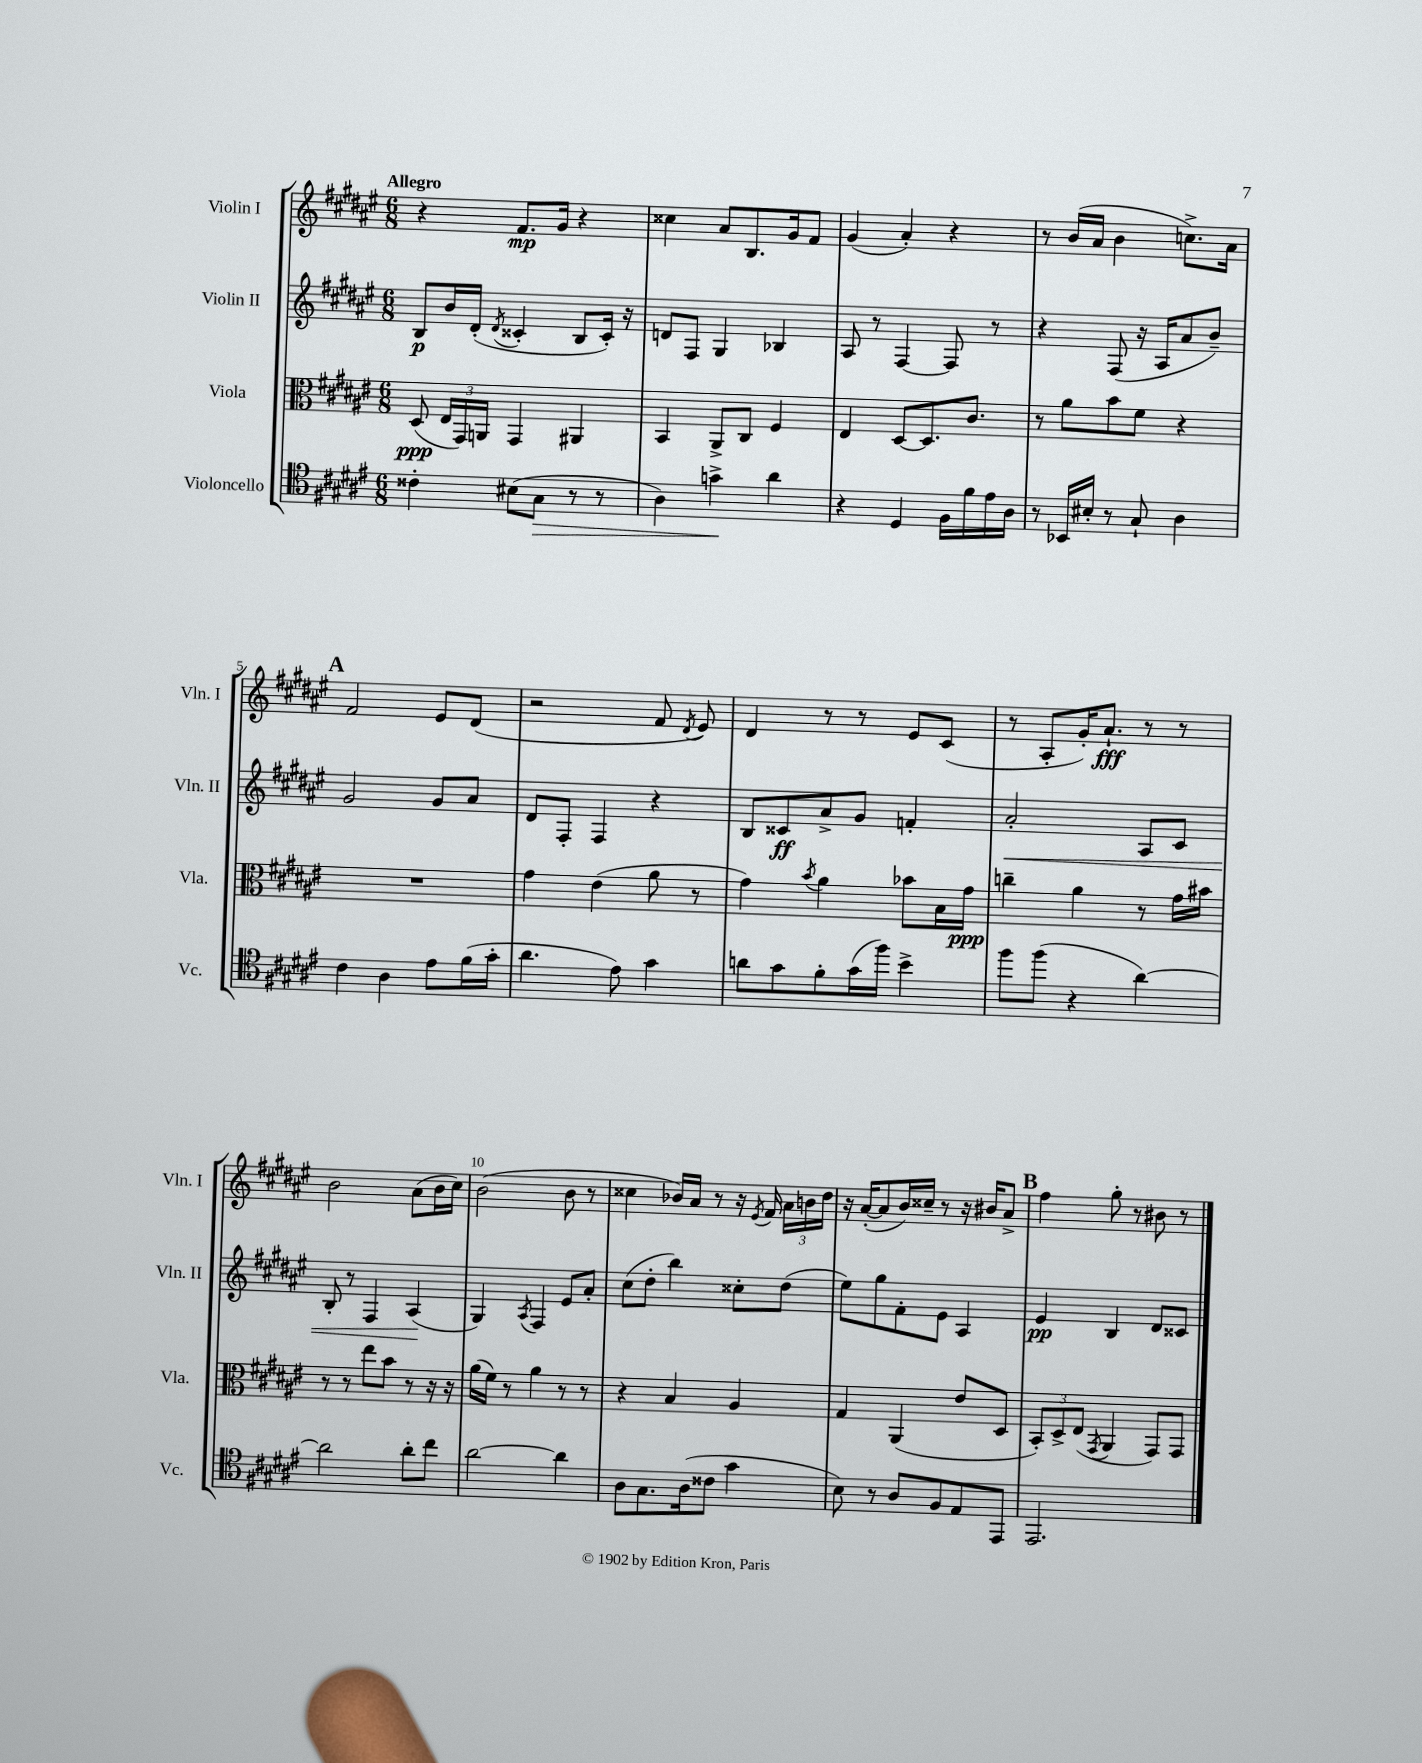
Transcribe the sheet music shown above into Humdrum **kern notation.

**kern	**dynam	**kern	**dynam	**kern	**dynam	**kern	**dynam
*part4	*part4	*part3	*part3	*part2	*part2	*part1	*part1
*staff4	*staff4	*staff3	*staff3	*staff2	*staff2	*staff1	*staff1
*I"Violoncello	*	*I"Viola	*	*I"Violin II	*	*I"Violin I	*
*I'Vc.	*	*I'Vla.	*	*I'Vln. II	*	*I'Vln. I	*
*clefC4	*	*clefC3	*	*clefG2	*	*clefG2	*
*k[f#c#g#d#a#e#]	*	*k[f#c#g#d#a#e#]	*	*k[f#c#g#d#a#e#]	*	*k[f#c#g#d#a#e#]	*
*M6/8	*	*M6/8	*	*M6/8	*	*M6/8	*
=1	=1	=1	=1	=1	=1	=1	=1
!	!	!	!	!	!	!LO:TX:a:B:t=Allegro	!
4c##X'\	.	(8D#/	ppp	8B/L	p	4r	.
.	.	24E#/LL	.	16b/L	.	.	.
.	.	24GG#/)	.	.	.	.	.
.	.	.	.	(16d#'/JJ	.	.	.
.	.	24AAn/JJ	.	.	.	.	.
.	.	.	.	8qd#/	.	.	.
(8B#X\L	.	4GG#/	.	4c##X'/	.	8.f#/L	mp
!	!LO:HP:b	!	!	!	!	!	!
8G#\J	>	.	.	.	.	.	.
.	.	.	.	.	.	16g#/Jk	.
8r	.	4AA#X/	.	8B/L	.	4r	.
8r	.	.	.	16c##'/Jk)	.	.	.
.	.	.	.	16r	.	.	.
=2	=2	=2	=2	=2	=2	=2	=2
4A#\)	.	4BB/	.	8dn/L	.	4cc##X\	.
.	.	.	.	8F#/J	.	.	.
4gn^\	.	8AA#^/L	.	4G#/	.	8a#/L	.
.	.	8C#/J	.	.	.	8.B/	.
4a#\	]	4F#/	.	4B-X/	.	.	.
.	.	.	.	.	.	16g#/k	.
.	.	.	.	.	.	8f#/J	.
=3	=3	=3	=3	=3	=3	=3	=3
4r	.	4E#/	.	8A#/	.	(4g#/	.
.	.	.	.	8r	.	.	.
4D#/	.	[8D#/L	.	[4F#/	.	4a#'/)	.
.	.	8.D#/]	.	.	.	.	.
16F#\LL	.	.	.	8F#/]	.	4r	.
16f#\	.	8.c#/J	.	.	.	.	.
16e#\	.	.	.	8r	.	.	.
16A#\JJ	.	.	.	.	.	.	.
=4	=4	=4	=4	=4	=4	=4	=4
8r	.	8r	.	4r	.	8r	.
16BB-X/LL	.	8a#\L	.	.	.	(16b/LL	.
16B#X'/JJ	.	.	.	.	.	16a#/JJ	.
8r	.	8b\	.	(8F#/	.	4b\	.
8G#`/	.	8f#\J	.	16r	.	.	.
.	.	.	.	16A#/KL	.	.	.
4A#\	.	4r	.	8a#/	.	8.ccn^\L)	.
.	.	.	.	8b~/J)	.	.	.
.	.	.	.	.	.	16a#\Jk	.
!!LO:LB:g=z
!!LO:REH:place=s1:t=A
=5	=5	=5	=5	=5	=5	=5	=5
4c#\	.	2.r	.	2g#/	.	2f#/	.
4A#\	.	.	.	.	.	.	.
8e#\L	.	.	.	8g#/L	.	8e#/L	.
(16f#\L	.	.	.	8a#/J	.	(8d#/J	.
16g#'\JJ	.	.	.	.	.	.	.
=6	=6	=6	=6	=6	=6	=6	=6
4.a#\	.	4g#\	.	8d#/L	.	2r	.
.	.	.	.	8F#'/J	.	.	.
.	.	(4e#\	.	4F#/	.	.	.
8e#\)	.	.	.	.	.	.	.
4g#\	.	8a#\	.	4r	.	8f#/	.
.	.	.	.	.	.	8qd#/	.
.	.	8r	.	.	.	8e#/)	.
=7	=7	=7	=7	=7	=7	=7	=7
8an\L	.	4g#\)	.	8B/L	.	4d#/	.
8g#\	.	.	.	8c##X/	ff	.	.
.	.	8qb/	.	.	.	.	.
8f#'\	.	4a#\	.	8a#^/	.	8r	.
(16g#\L	.	.	.	8g#/J	.	8r	.
16ff#\JJ)	.	.	.	.	.	.	.
4b^\	.	8b-X\L	.	4fn'/	.	8e#/L	.
.	.	16B\L	.	.	.	(8c#/J	.
.	.	16g#\JJ	ppp	.	.	.	.
=8	=8	=8	=8	=8	=8	=8	=8
!	!	!	!	!	!LO:HP:b	!	!
8ff#\L	.	4ccn~\	.	2a#'/	<	8r	.
(8ff#\J	.	.	.	.	.	8A#'/L	.
4r	.	4a#\	.	.	.	16g#'/K)	.
.	.	.	.	.	.	8.a#`/J	fff
[4a#\)	.	8r	.	8A#/L	.	8r	.
.	.	16g#\LL	.	8c#/J	.	8r	.
.	.	16b#X\JJ	.	.	.	.	.
!!LO:LB:g=z
=9	=9	=9	=9	=9	=9	=9	=9
2a#\]	.	8r	.	8B'/	.	2b\	.
.	.	8r	.	8r	.	.	.
.	.	8ee#\L	.	4F#/	.	.	.
.	.	8b\J	.	.	.	.	.
8a#'\L	.	8r	.	(4A#/	.	(8a#\L	.
8cc#\J	.	16r	.	.	.	16b\L	.
.	.	16r	.	.	.	16cc#\JJ)	.
.	.	.	.	.	[	.	.
=10	=10	=10	=10	=10	=10	=10	=10
[2a#\	.	(16a#\LL	.	4G#/)	.	(2b\	.
.	.	16f#\JJ)	.	.	.	.	.
.	.	8r	.	.	.	.	.
.	.	.	.	8qA#/	.	.	.
.	.	4a#\	.	4F#/	.	.	.
4a#\]	.	8r	.	8e#/L	.	8b\	.
.	.	8r	.	8a#'/J	.	8r	.
=11	=11	=11	=11	=11	=11	=11	=11
8A#\L	.	4r	.	(8cc#\L	.	4cc##X\	.
8.G#\	.	.	.	8dd#'\J	.	.	.
.	.	4B/	.	4bb\)	.	16b-X/LL)	.
(16A#\k	.	.	.	.	.	16a#/JJ	.
8c##X\J	.	.	.	.	.	8r	.
4g#\	.	4A#/	.	8cc##X'\L	.	16r	.
.	.	.	.	.	.	8qe#/	.
.	.	.	.	.	.	16f#/	.
.	.	.	.	(8dd#\J	.	24a#\LL	.
.	.	.	.	.	.	24bn\	.
.	.	.	.	.	.	24dd#\JJ	.
=12	=12	=12	=12	=12	=12	=12	=12
8B\)	.	4G#/	.	8ee#\L)	.	16r	.
.	.	.	.	.	.	([16a#'/KL	.
8r	.	.	.	8gg#\	.	8a#/]	.
8A#/L	.	(4AA#/	.	8f#'\	.	16b/L)	.
.	.	.	.	.	.	16cc##X~/JJ	.
8F#/	.	.	.	8e#\J	.	8r	.
8E#/	.	8e#/L	.	4A#/	.	16r	.
.	.	.	.	.	.	16b#X/KL	.
8EE#/J	.	8D#/J	.	.	.	8a#^/J	.
!!LO:REH:place=s1:t=B
=13	=13	=13	=13	=13	=13	=13	=13
2.EE#/	.	12BB'/L)	.	4e#/	pp	4ff#\	.
.	.	12D#^/	.	.	.	.	.
.	.	(12E#/J	.	.	.	.	.
.	.	8qGG#/	.	.	.	.	.
.	.	4AA#/	.	4B/	.	8gg#'\	.
.	.	.	.	.	.	8r	.
.	.	8GG#/L)	.	8d#/L	.	8b#X\	.
.	.	8GG#/J	.	8c##X/J	.	8r	.
==	==	==	==	==	==	==	==
*-	*-	*-	*-	*-	*-	*-	*-
